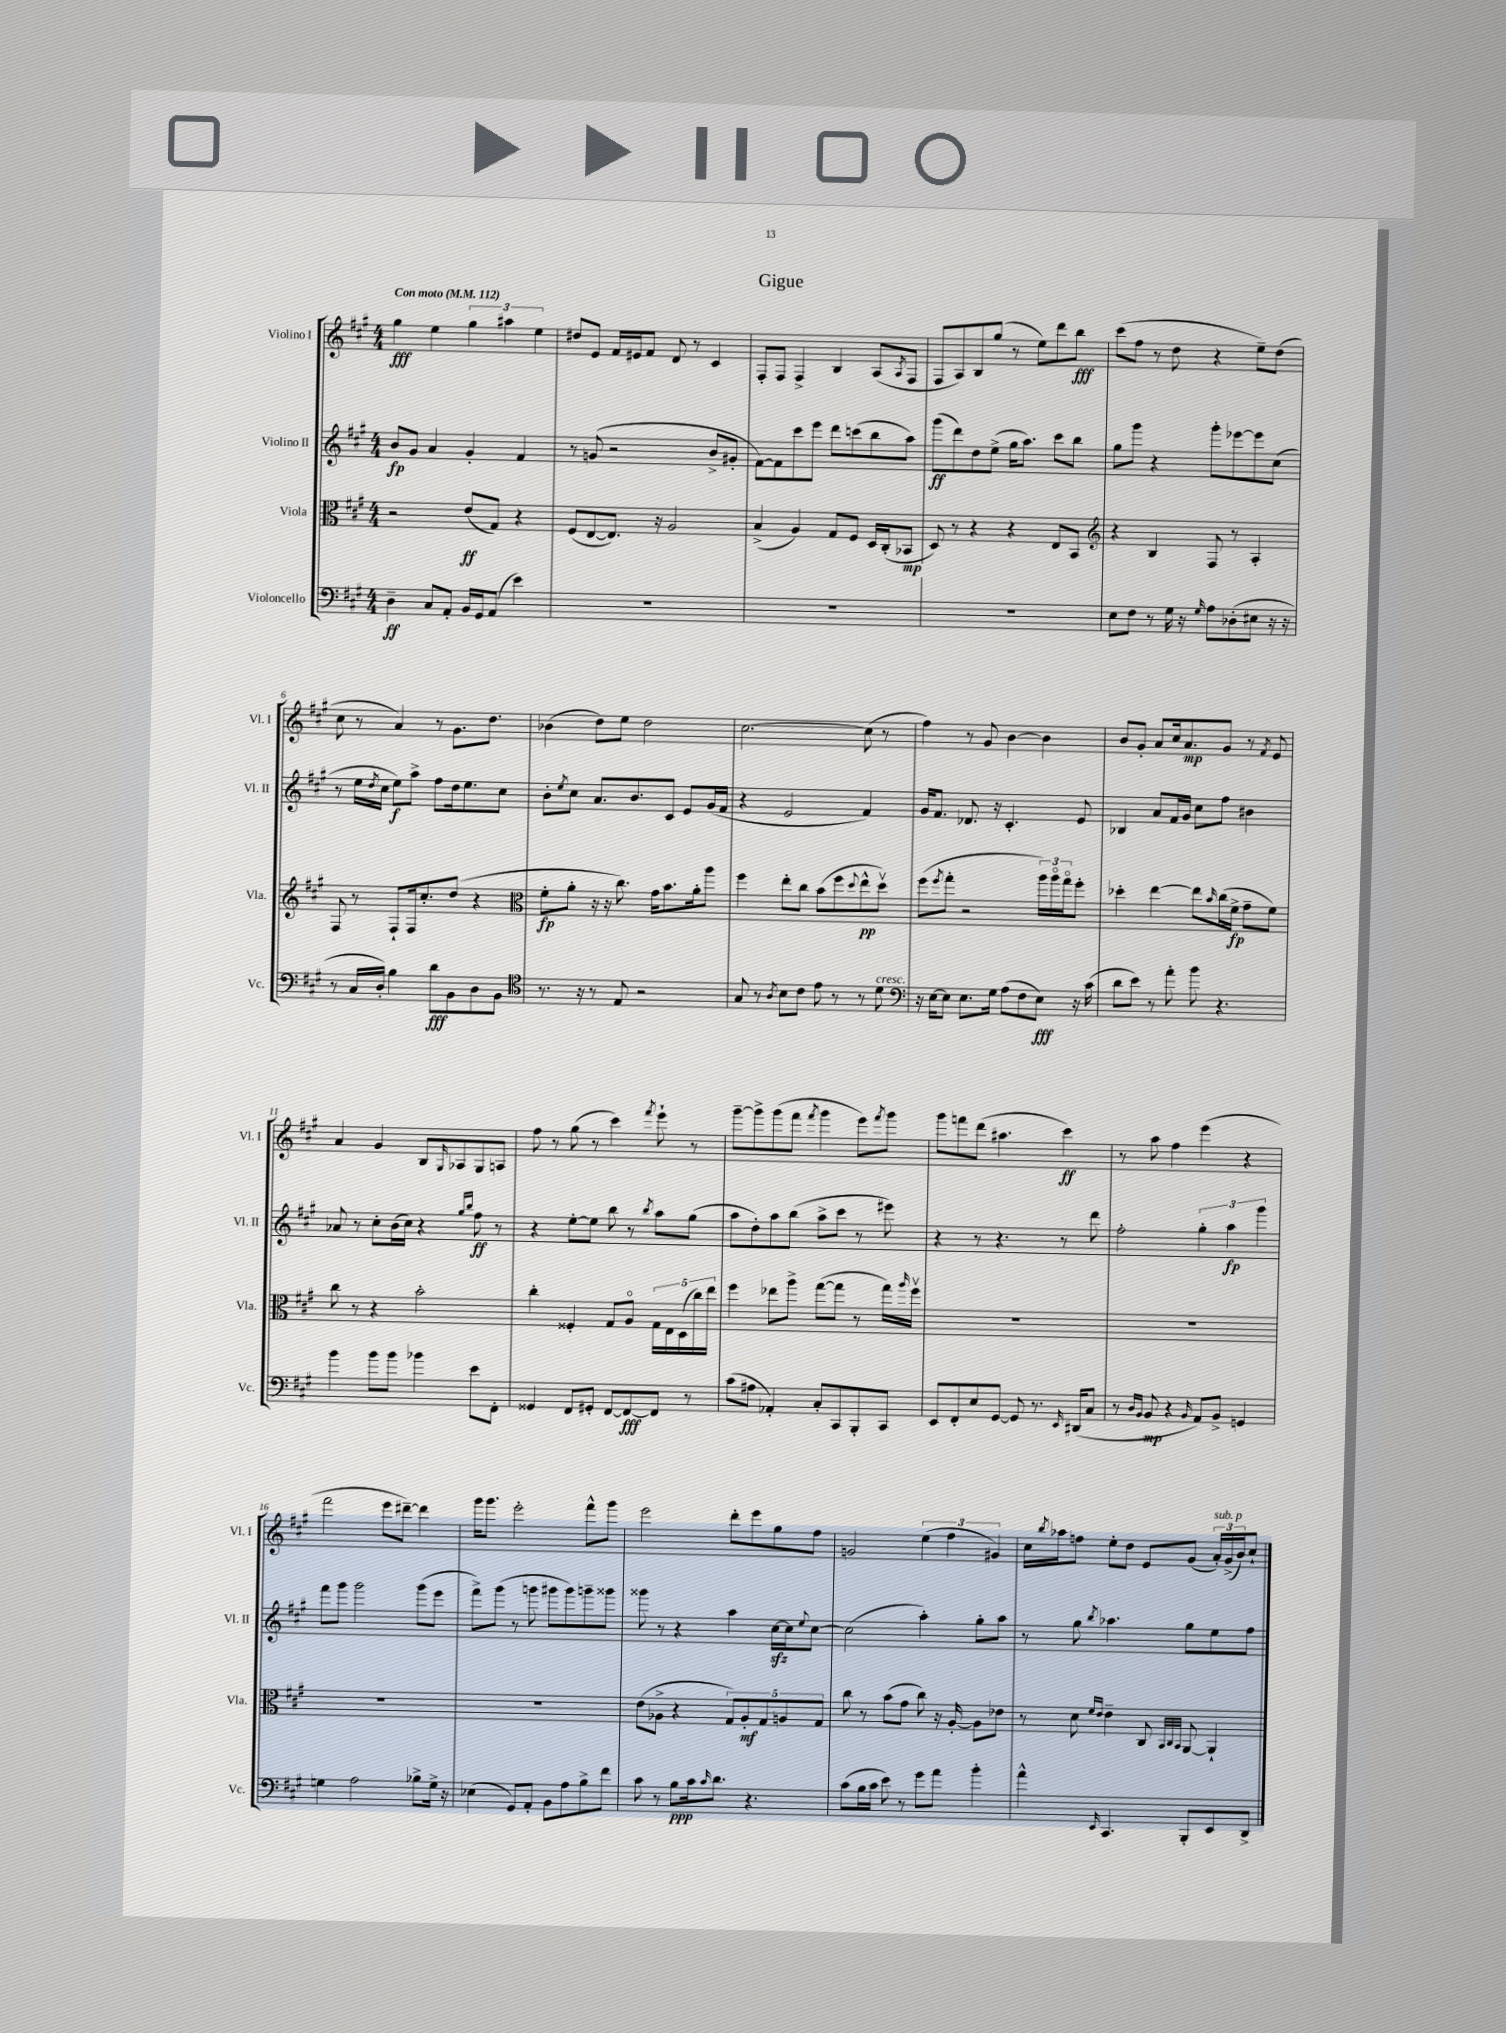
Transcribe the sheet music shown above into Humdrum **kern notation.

**kern	**kern	**kern	**kern
*staff4	*staff3	*staff2	*staff1
*clefF4	*clefC3	*clefG2	*clefG2
*k[f#c#g#]	*k[f#c#g#]	*k[f#c#g#]	*k[f#c#g#]
*M4/4	*M4/4	*M4/4	*M4/4
*MM112	*MM112	*MM112	*MM112
4D~\	2r	8b/L	4gg#\
.	.	8g#/J	.
8C#/L	.	4a/	4ee\
8AA'/J	.	.	.
16BB/LL	(8e/L	4g#'/	6gg#\
16GG#/J	.	.	.
(8AA/J	8G#/J)	.	.
.	.	.	6aa#\
4e\)	4r	4f#/	.
.	.	.	6ee\
=	=	=	=
1r	(8F#/L	8r	8dd#/L
.	[8E/	(8g/	8e/J
.	8.E/]J)	2r	16f#/LL
.	.	.	16e#/J
.	.	.	8f#/J
.	16r	.	.
.	2A/	.	8d/
.	.	.	8r
.	.	8b^/L	4c#/
.	.	8g#'/J	.
=	=	=	=
1r	(4B^/	[8f#\L)	8F#'/L
.	.	8f#\]	8F#/J
.	4A/)	8ccc#\	4F#^/
.	.	8eee\J	.
.	8G#/L	8ddd\L	4B/
.	8F#/J	(8ccc\	.
.	16D/LL	8bb\	(8A/L
.	(16C#'/J	.	.
.	.	.	8qA/
.	8BB-/J	8aa\J)	8F#/J
=	=	=	=
1r	8D/)	(8ggg#\L	8F#/L
.	8r	8ddd\)	8A/)
.	4r	8dd\	8B/
.	.	(8ee^\J	(8gg#/J
.	4r	16gg#\LK	8r
.	.	8.aa\J)	.
.	.	.	8ee\L)
.	8E/L	8ccc#\L	8ddd\
.	8BB/J	8bb\J	8bb\J
=	=	=	=
*	*clefG2	*	*
8E\L	4r	8gg#\L	(8ccc#\L
8F#\J	.	8ggg#\J	8ff#\J
8r	4B/	4r	8r
16G#\	.	.	8dd\
16r	.	.	.
16qqG#/	.	.	.
8A\L	8F#/	8ggg#'\L	4r
(8D-'\	8r	[8eee-\	.
8E#\J	4A'/	8eee-\]	8ee~\L)
16r	.	(8cc#\J	(8dd\J
16r	.	.	.
=	=	=	=
8r	8F#/	8r	8cc#\
16C#/LL	8r	16ee\LL	8r
.	.	8qdd/	.
16D'/JJ)	.	16cc#\JJ	.
4B\	8F#`/L	8ee\L)	4a/)
.	16F#/k	8aa^\J	.
.	8.cc#'/	.	.
8d\L	.	8ff#\L	8r
8BB\	(8dd/J	16dd\k	8.g#\L
.	.	8.ee\	.
8D\	4r	.	.
.	.	.	8.dd\J
8BB\J	.	8cc#\J	.
=	=	=	=
*clefC4	*clefC3	*	*
8.r	8f#'\L	8b'\L	(4b-\
.	.	8qee/	.
.	8a'\J	8cc#\J	.
16r	.	.	.
8r	16r	8.a/L	8dd\L)
.	16r	.	.
8E/	8.cc#\)	.	8ee\J
.	.	8.b/	.
2r	.	.	2dd\
.	16g#\LK	.	.
.	8.b\	8c#/J	.
.	.	8e/L	.
.	16a'\k	.	.
.	8aa\J	(16g#/L	.
.	.	16f#/JJ	.
=	=	=	=
8G#/	4ff#\	4r	[2.cc#\
8r	.	.	.
8qA/	.	.	.
8B\L	8ee'\L	2e/	.
8c#\J	8cc#\J	.	.
8e\	(8b\L	.	.
8r	8ff#\	.	.
.	8qqdd/	.	.
8r	8ee^^\	4f#/)	(8cc#\]
8d\	8ddv\J)	.	8r
=	=	=	=
*clefF4	*	*	*
16r	(8ff#\L	16g#/LK	4ff#\)
[16E\LK	.	8.f#/J	.
.	8qff#/	.	.
8E\]J	8gg#'\J	.	.
8.E\L	2r	8.d-/	8r
.	.	.	8g#/
16G#\Jk	.	16r	.
(8A\L	.	4.c#'/	[4b\
8F#\	.	.	.
8E\J)	24aa\LL)	.	4b\]
.	24aao\	.	.
.	24gg#o\J	.	.
16r	8ff#'\J	8e/	.
(16c#\	.	.	.
=	=	=	=
8d\L	4dd-'\	4B-/	8b/L
8e\J)	.	.	8g#'/J
8r	[4ee\	8a/L	8a/L
8a'\	.	16f#/L	16cc#/k
.	.	16g#/JJ	8.a/
8b\	8ee\]L	8cc#\L	.
.	16qqb/	.	.
4.r	(16cc#\L	8ff#\J	8g#/J
.	16f#^\JJ	.	.
.	8g#~\L	4b#\	8r
.	.	.	8qf#/
.	8f#\J)	.	8e/
=	=	=	=
4b\	8cc#\	8a-/	4a/
.	8r	8r	.
8b\L	4r	8cc#'\L	4g#/
8b\J	.	(16b\L	.
.	.	16cc#\JJ)	.
4b-\	2b'\	4r	8B/L
.	.	.	16qqG#/
.	.	.	8A-/
.	.	16qqgg#/LL	.
.	.	16qqbb/JJ	.
8e\L	.	8ff#\	8G#/
8FF#'\J	.	8r	8A/J
=	=	=	=
4GG##/	4cc#'\	4r	8ff#\
.	.	.	8r
8FF#/L	4F##'/	[8ee'\L	(8gg#\
8GG#'/J	.	8ee\]J	8r
[8FF#/L	8G#/L	8bb\	4ccc#\)
8FF#/_	8Ao/J	8r	.
.	.	8qbb/	8qfff#/
8FF#/]J	20G#\LL	8aa\L	8eee`\
.	20E\	.	.
.	(20D\	.	.
8r	.	(8gg#\J	8r
.	20cc#\)	.	.
.	20ee\JJ	.	.
=	=	=	=
(8c#\L	4ff#\	8aa\L	[8ggg#~\L
8A#\J	.	8dd'\)	8ggg#^\]
4AA-'/)	8ee-\L	8aa\	(8ggg#\
.	8aa^\J	(8bb\J	8fff#\J
.	.	.	8qfff#/
8C#'/L	([8gg#\L	8aa^\L	4ggg#\
8CC#/	8gg#\]J	8ccc#\J	.
8BBB'/	8r	8r	8eee\L)
.	.	.	8qfff#/
8CC#/J	16gg#\LL)	8eee#\)	8ggg#\J
.	16qqaa/	.	.
.	16ff#v\JJ	.	.
=	=	=	=
8EE/L	1r	4r	8ggg#\L
8FF#'/	.	.	8fff\
8E/	.	8r	(8ddd\J
[8GG#/J	.	4.r	4.aa#\
8GG#/]	.	.	.
8.r	.	.	.
.	.	8r	4ccc#\)
16qqEE/	.	.	.
(16DD#/LK	.	.	.
8C#/J	.	8ddd\	.
=	=	=	=
8r	1r	2ff#'\	8r
16qqD/LL	.	.	.
16qqBB/JJ	.	.	.
8BB/	.	.	8aa\
4r	.	.	4ff#\
16qqBB/	.	.	.
8AA/L)	.	6gg#'\	(4eee\
8BB^/J	.	.	.
.	.	6aa\	.
4GG/	.	.	4r
.	.	6ggg#\	.
=	=	=	=
4G\	1r	8fff#\L	2fff#\
.	.	8ggg#\J	.
2A\	.	2ggg#\	.
.	.	.	8eee\L
.	.	.	[8ddd#~\J)
8B-^\L	.	(8ggg#\L	4ddd#\]
16G^\Jk	.	8eee\J	.
16r	.	.	.
=	=	=	=
(4E-\	1r	8fff#^\L)	16ggg#\LK
.	.	.	8.ggg#\J
.	.	(8ggg#\J	.
8GG#/L)	.	8r	2eee'\
8AA'/J	.	8ggg\	.
8BB\L	.	8ggg#\L	.
8A\	.	8ggg#\)	.
8B^\	.	8ggg~\	8fff#^^\L
8f#\J	.	8ggg##\J	8ggg#\J
=	=	=	=
8c#\	(8e\L	8ggg##\	2eee\
8r	8A-^\J	8r	.
8B\L	4r	4r	.
16c#\k	.	.	.
16qqc#/	.	.	.
8.d\J	.	.	.
.	10G#/L)	4aa\	8ddd'\L
.	10A-'/	.	.
4.r	.	.	8eee\
.	10G#/	.	.
.	.	[16cc#\LL	8gg#\
.	10A/	.	.
.	.	16cc#\]J	.
.	.	8qqee/	.
.	.	[8cc#\J	8ff#\J
.	10G#/J	.	.
=	=	=	=
(8c#\L	8cc#\	(2cc#\]	2g/
16B\L	8r	.	.
16c#\JJ	.	.	.
8e\)	(8b\L	.	.
8r	8g#\J	.	.
8g#\L	8cc#\)	4aa'\)	(6ee\
8a\J	16r	.	.
.	.	.	6ff#\
.	[16A'/	.	.
4b'\	8A\]L	8gg#'\L	.
.	.	.	6g#/)
.	8e-\J	8aa\J	.
=	=	=	=
4a^^\	8r	8r	16cc#\LL
.	.	.	8qbb/
.	.	.	16aa-\J
.	8d\	8gg#\	8ff\J
.	16qqf#/LL	.	.
16qqEE/	16qqe/JJ	8qbb/	.
4.CC#/	4e~\	4.aa-\	8ee'\L
.	.	.	8dd\J
.	8C#/	.	8e/L
.	32qqBB/LLL	.	.
.	32qqC#/	.	.
.	32qqBB/JJJ	.	.
8BBB'/L	[8AA/	8gg#\L	(8g#/J
8EE/	4AA`/]	8ee\	24a'/LL)
.	.	.	(24g#^/
.	.	.	24b/J)
8DD^/J	.	8ff#\J	8cc#`/J
==	==	==	==
*-	*-	*-	*-
